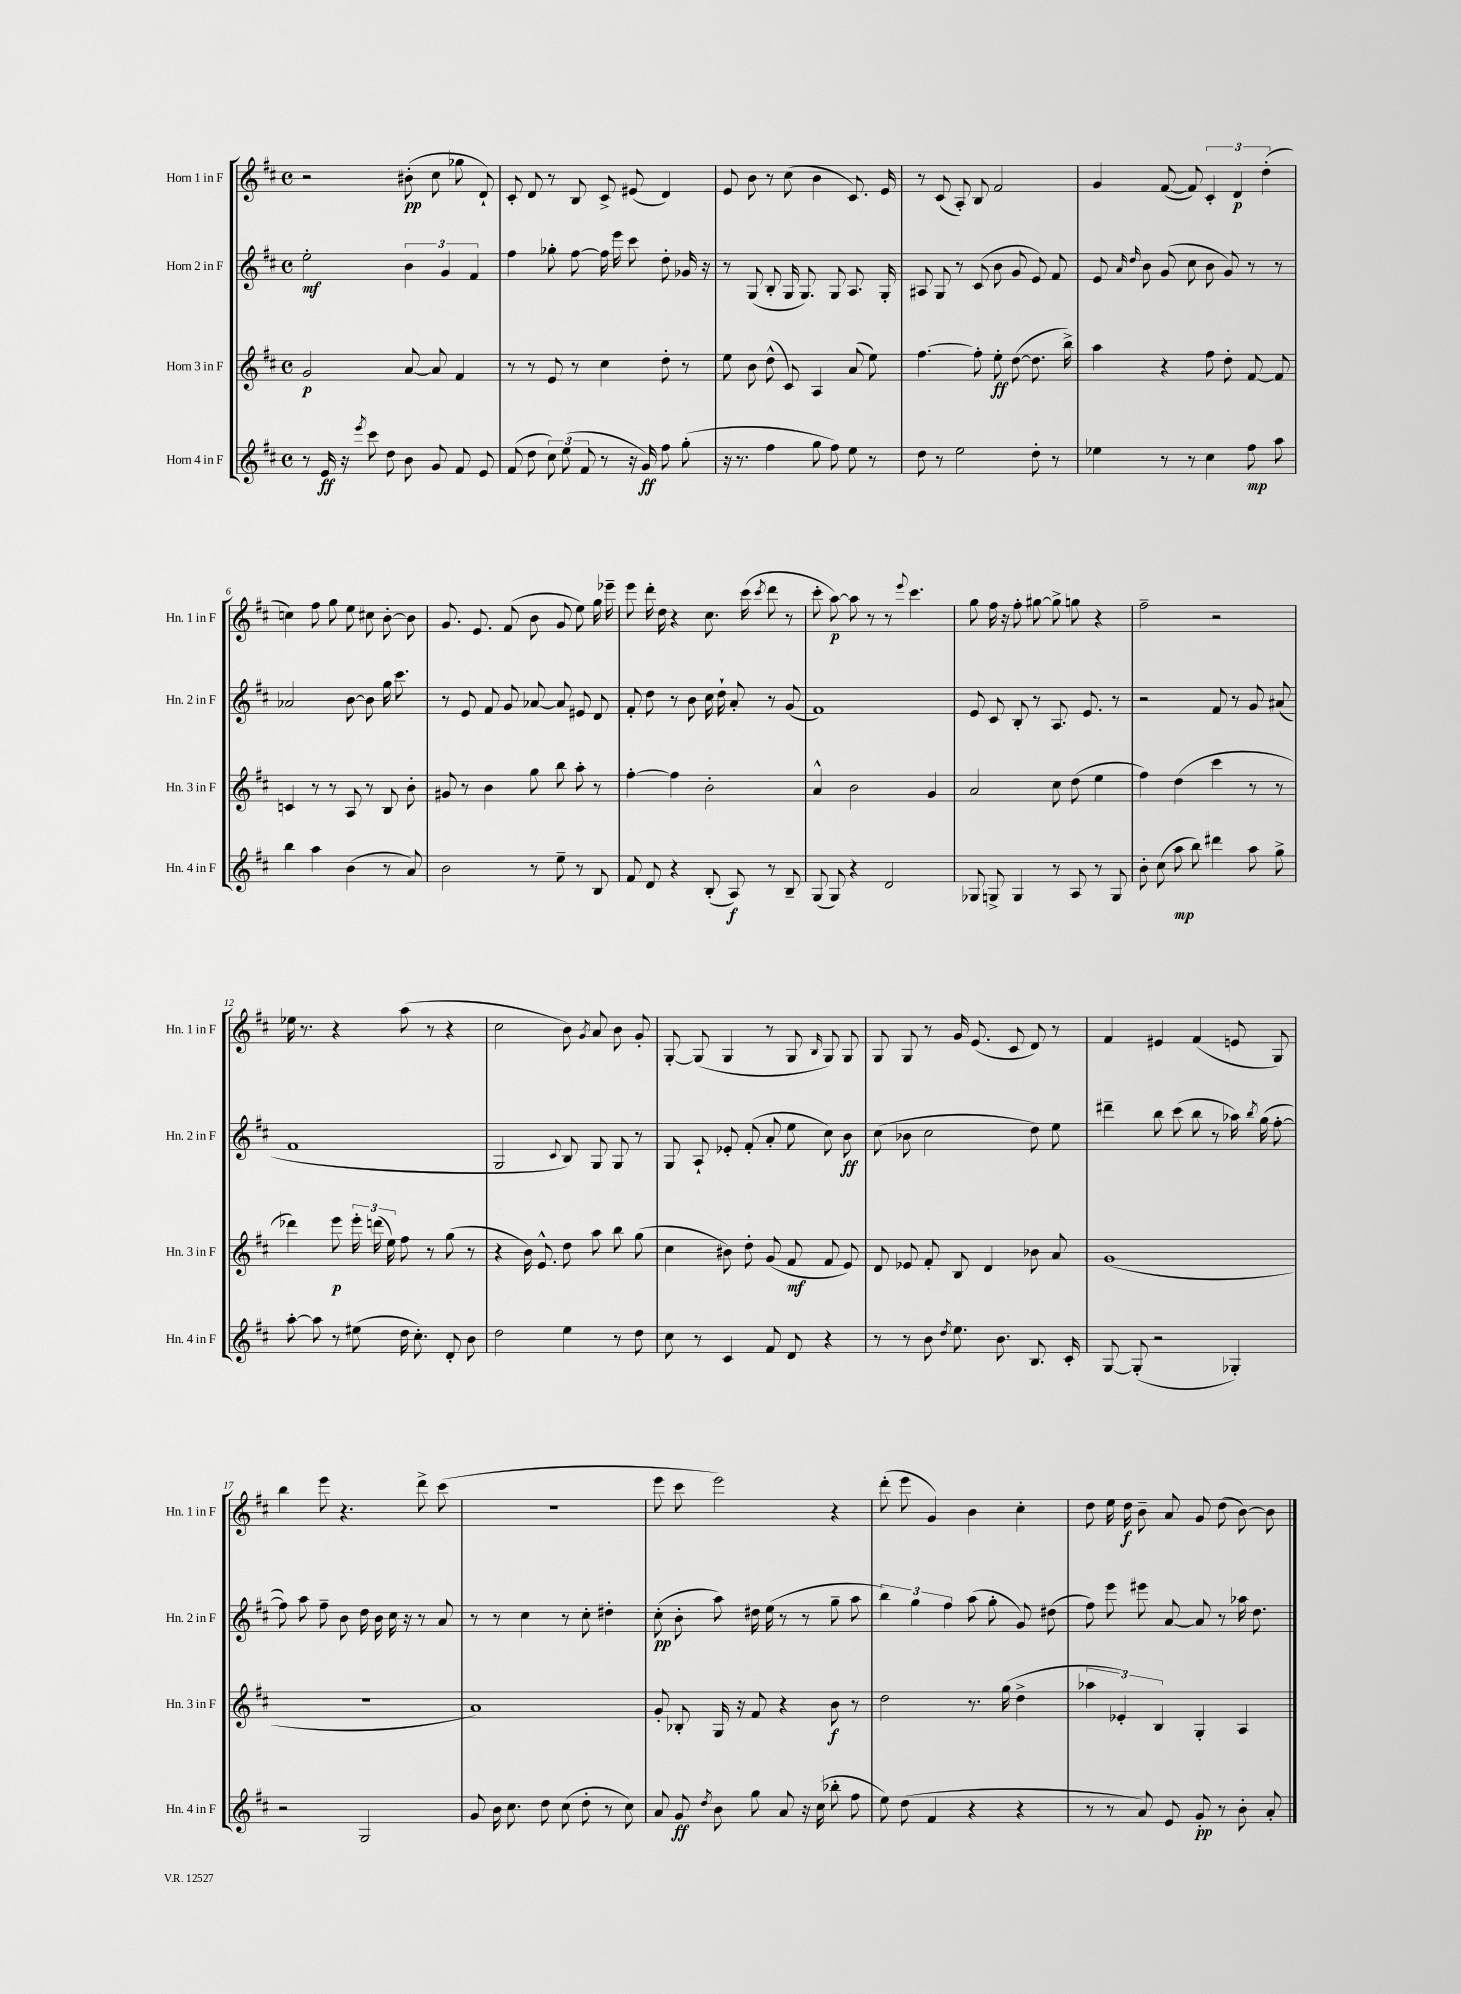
<<
\new StaffGroup <<
\new Staff = "s0" \with { instrumentName = "Horn 1 in F" shortInstrumentName = "Hn. 1 in F" } {
    \clef treble \key d \major \defaultTimeSignature \time 4/4
    \autoBeamOff r2 bis'8-.\pp( cis''8 ges''8 d'8-!) |
    cis'8-. d'8 r8 b8 cis'8-> eis'8( d'4) |
    e'8 b'8 r8 cis''8( b'4 cis'8.) e'16 |
    r8 cis'8( a8-.) b8 fis'2 |
    g'4 fis'8~( fis'8) \tuplet 3/2 { cis'4-. d'4\p d''4-.( } |
    c''4) fis''8 g''8 e''8 cis''8 b'8~-. b'8 |
    g'8. e'8. fis'8( b'8 g'8 e''8) g''16 ees'''16-- |
    e'''8 d'''16-. d''16 r4 cis''8. cis'''16( \acciaccatura { cis'''8 } d'''8 r8 |
    cis'''8-. a''8~\p) a''8 r8 r8 \appoggiatura { e'''8 } cis'''4. |
    g''8 fis''16 r16 fis''8-. gis''8~ gis''8-> g''8 r4 |
    fis''2-- r2 |
    ees''16 r8. r4 a''8( r8 r4 |
    cis''2 b'8) \acciaccatura { g'8 } a'8 b'8 g'8-. |
    g8~-. g8( g4 r8 g8 \grace { b16 } g8) g8 |
    g8 g8 r8 g'16 e'8.( cis'8 d'8) r8 |
    fis'4 eis'4 fis'4( e'8 g8) |
    b''4 e'''8 r4. d'''8-> cis'''8( |
    R1 |
    e'''8 cis'''8 e'''2) r4 |
    d'''8-.( e'''8 g'4) b'4 cis''4-. |
    d''8 e''16 d''16\f b'8-- a'8 g'8 d''8( b'8~) b'8 \bar "|." |
}
\new Staff = "s1" \with { instrumentName = "Horn 2 in F" shortInstrumentName = "Hn. 2 in F" } {
    \clef treble \key d \major \defaultTimeSignature \time 4/4
    \autoBeamOff e''2-.\mf \tuplet 3/2 { b'4 g'4 fis'4 } |
    fis''4 ges''8-. fis''8~ fis''16 e'''16 cis'''8 d''8-. ges'16 r16 |
    r8 g8( b8-. g16 g8.) g8 a8. g16-. |
    ais8 g8 r8 cis'8( b'8 g'8 e'8) fis'8 |
    e'8 \grace { a'16 d''16 } b'8 g'8( cis''8 b'8 g'8) r8 r8 |
    aes'2 b'8~ b'8 g''16 cis'''8. |
    r8 e'8 fis'8 g'8 aes'8~ aes'8 eis'8 d'8 |
    fis'8-. d''8 r8 b'8 cis''16 d''16-! a'8-. r8 g'8( |
    fis'1) |
    e'8 cis'8 b8-. r8 a8. e'8. r8 |
    r2 fis'8 r8 g'8 ais'8( |
    fis'1 |
    g2 \appoggiatura { cis'8 } b8) g8 g8 r8 |
    g8 a8-! ees'8-. fis'8-.( a'8-. e''8 cis''8) b'8\ff |
    cis''8( bes'8 cis''2 d''8) e''8 |
    dis'''4-- b''8 cis'''8( b''8 r8 aes''16) \acciaccatura { b''8 } g''16( fis''8~-. |
    fis''8) a''8 fis''8-- b'8 d''16 b'16 cis''16 r16 r8 a'8 |
    r8 r8 cis''4 r8 cis''8-. dis''4-. |
    cis''8-.\pp( b'8-. a''8) dis''16 e''16( r8 r8 g''8-- a''8 |
    \tuplet 3/2 { b''4) g''4 fis''4 } a''8( g''8-. g'8) dis''8( |
    fis''8) e'''8 eis'''8 a'8~ a'8 r8 aes''16 d''8. \bar "|." |
}
\new Staff = "s2" \with { instrumentName = "Horn 3 in F" shortInstrumentName = "Hn. 3 in F" } {
    \clef treble \key d \major \defaultTimeSignature \time 4/4
    \autoBeamOff g'2\p a'8~ a'8 fis'4 |
    r8 r8 e'8 r8 cis''4 d''8-. r8 |
    e''8 b'8 d''8-^( cis'8) a4 a'8( e''8) |
    fis''4.~ fis''8-. e''8-.\ff d''8~( d''8. b''16->) |
    a''4 r4 fis''8 d''8-. fis'8~ fis'8 |
    c'4 r8 r8 a8 r8 b8 b'8-. |
    gis'8 r8 b'4 g''8 b''8 a''8-. r8 |
    fis''4~-. fis''4 b'2-. |
    a'4-^ b'2 g'4 |
    a'2 cis''8 d''8( e''4 |
    fis''4) d''4( cis'''4 r8 r8 |
    des'''4) e'''8\p \tuplet 3/2 { e'''16-. d'''16( e''16) } fis''8 r8 g''8( r8 |
    r4 b'16) e'8.-^ d''8 a''8 b''8 g''8( |
    cis''4 bis'8) d''8-. g'8( fis'8\mf fis'8 e'8) |
    d'8 ees'8 fis'8-. b8 d'4 bes'8 a'8 |
    g'1( |
    R1 |
    a'1) |
    g'8-. bes8-. g16 r16 fis'8 r4 b'8\f r8 |
    d''2 r8. g''16( d''4-> |
    \tuplet 3/2 { aes''4 ees'4-.) b4 } g4-. a4 \bar "|." |
}
\new Staff = "s3" \with { instrumentName = "Horn 4 in F" shortInstrumentName = "Hn. 4 in F" } {
    \clef treble \key d \major \defaultTimeSignature \time 4/4
    \autoBeamOff r8 e'16\ff r16 \acciaccatura { e'''8 } cis'''8 d''8 b'8 g'8 fis'8 e'8 |
    fis'8( d''8 \tuplet 3/2 { cis''8) e''8( fis'8 } r8 r16 g'16\ff) fis''8 g''8-.( |
    r16 r8. fis''4 g''8 fis''8) e''8 r8 |
    d''8 r8 e''2 d''8-. r8 |
    ees''4 r8 r8 cis''4 fis''8\mp a''8 |
    b''4 a''4 b'4( r8 a'8) |
    b'2 r8 e''8-- r8 b8 |
    fis'8 d'8 r4 b8-.( a8\f) r8 b8-- |
    g8( g8) r4 d'2 |
    ges8 g8-> g4 r8 a8 r8 g8 |
    b'8-. cis''8( a''8\mp b''8) dis'''4 a''8 g''8-> |
    a''8~-. a''8 r8 eis''8( d''16 cis''8.-.) d'8-. b'8 |
    d''2 e''4 r8 d''8 |
    cis''8 r8 cis'4 fis'8 d'8 r4 |
    r8 r8 b'8 \acciaccatura { d''8 } e''8. b'8. b8. cis'16-. |
    g8~ g8-.( r2 ges4-.) |
    r2 g2 |
    g'8 b'16 cis''8. d''8 cis''8( d''8-. r8 cis''8) |
    a'8 g'8\ff \acciaccatura { d''8 } b'8 g''8 a'8 r16 cis''16( bes''8-. fis''8 |
    e''8) d''8( fis'4 r4 r4 |
    r8 r8 a'8) e'8 g'8-.\pp r8 b'8-. a'8-. \bar "|." |
}
>>
>>
